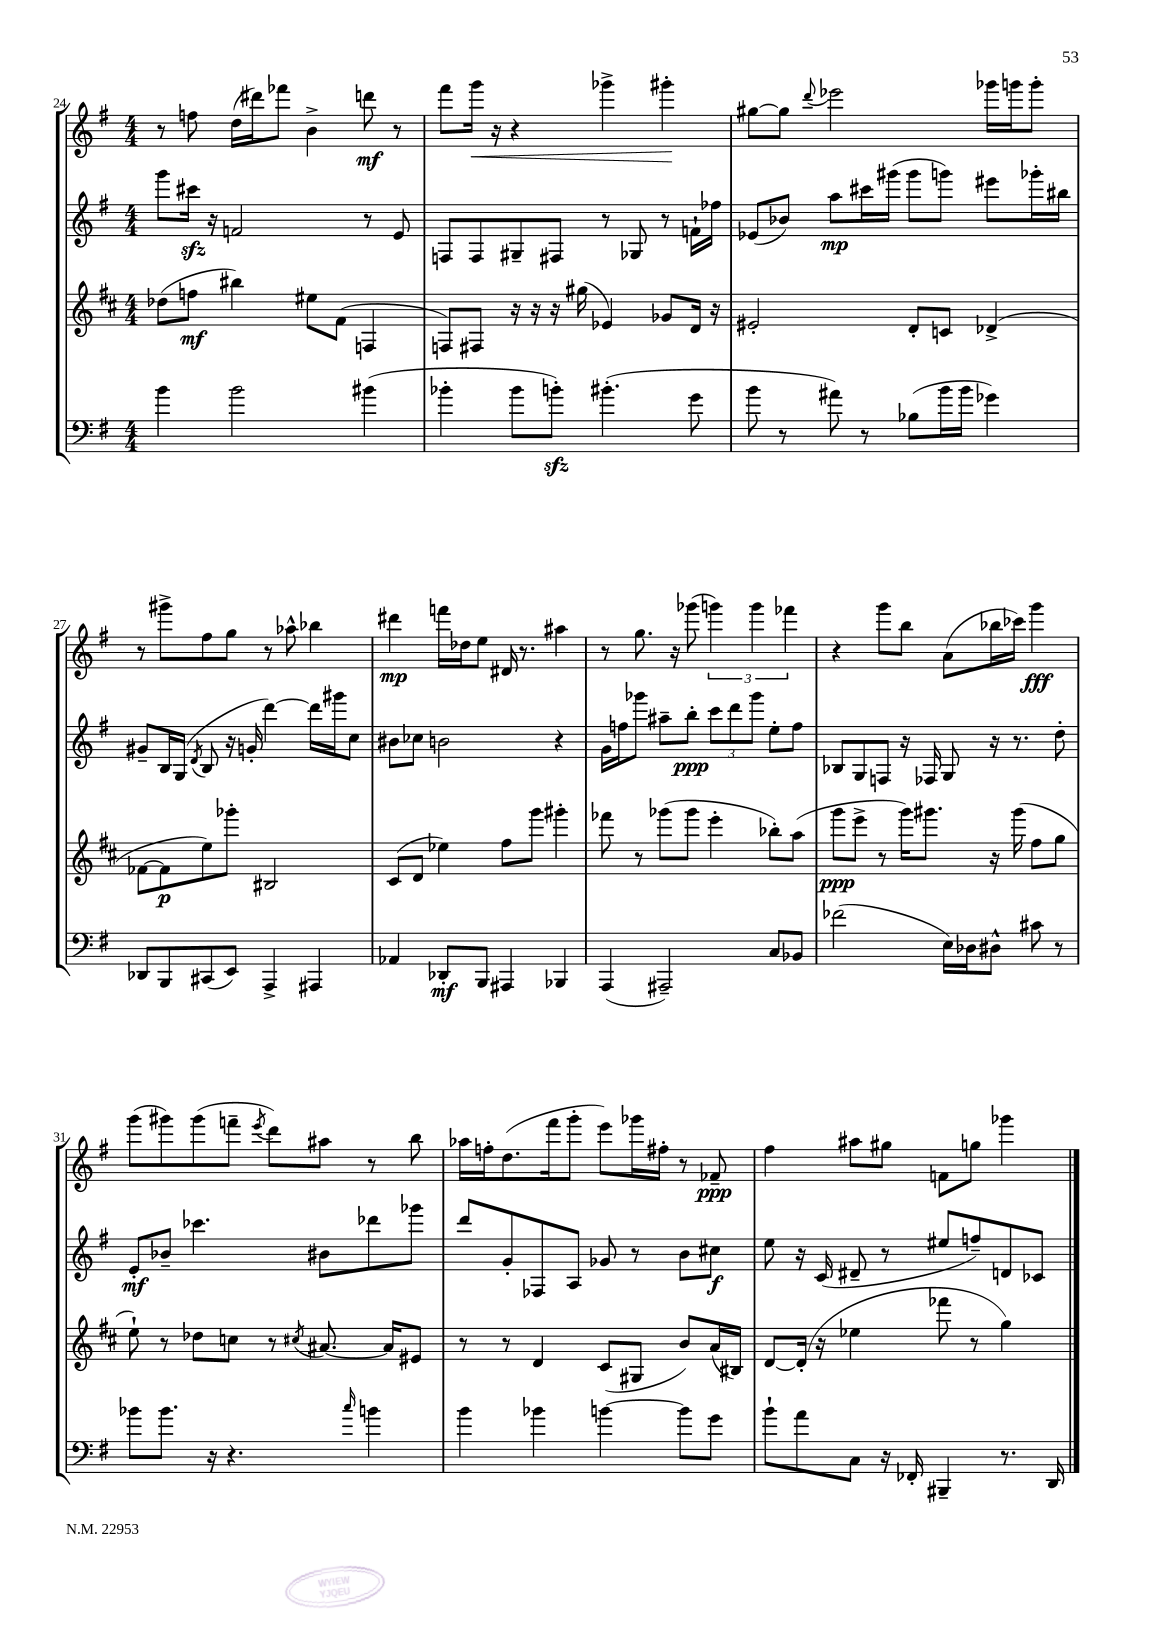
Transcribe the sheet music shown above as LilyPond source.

<<
\new StaffGroup <<
\new Staff = "s0" {
    \clef treble \key g \major \numericTimeSignature \time 4/4
    r8 f''8 d''16( dis'''16) fes'''8 b'4-> d'''8\mf r8 |
    fis'''8 g'''16\< r16 r4 ges'''4-> gis'''4-.\! |
    gis''8~ gis''8 \appoggiatura { d'''8 } ees'''2 ges'''16 g'''16 g'''8-. |
    r8 gis'''8-> fis''8 g''8 r8 aes''8-^ bes''4 |
    dis'''4\mp f'''16 des''16 e''8 dis'16 r8. ais''4 |
    r8 g''8. r16 ges'''8( \tuplet 3/2 { g'''4) g'''4 fes'''4 } |
    r4 g'''8 b''8 a'8( bes''16 ces'''16) g'''4\fff |
    g'''8( gis'''8) gis'''8( f'''8-- \acciaccatura { e'''8 } d'''8) ais''8 r8 b''8 |
    aes''16 f''16-. d''8.( fis'''16 g'''8-. e'''8) ges'''16 fis''16-. r8 fes'8--\ppp |
    fis''4 ais''8 gis''8 f'8 g''8 ges'''4 \bar "|." |
}
\new Staff = "s1" {
    \clef treble \key g \major \numericTimeSignature \time 4/4
    g'''8 cis'''16\sfz r16 f'2 r8 e'8 |
    f8 f8 gis8-- fis8 r8 ges8 r8 f'16-! fes''16 |
    ees'8( bes'8) a''8\mp cis'''16 gis'''16( gis'''8 g'''8) eis'''8 ges'''16-. bis''16 |
    gis'8-- b16 g16( \acciaccatura { d'8 } b8 r16 g'16-. d'''4~) d'''16 gis'''16 c''8 |
    bis'8 ces''8 b'2 r4 |
    g'16 f''16 ges'''8 ais''8-- b''8-.\ppp \tuplet 3/2 { c'''8 d'''8 ges'''8 } e''8-. f''8 |
    bes8 g8 f8 r16 fes16 g8 r16 r8. d''8-. |
    e'8-.\mf bes'8-- ces'''4. bis'8 des'''8 ges'''8 |
    d'''8 g'8-. fes8 a8 ges'8 r8 b'8 cis''8\f |
    e''8 r16 c'16( dis'8-- r8 eis''8 f''8--) d'8 ces'8 \bar "|." |
}
\new Staff = "s2" {
    \clef treble \key d \major \numericTimeSignature \time 4/4
    des''8( f''8\mf bis''4) eis''8 fis'8( f4 |
    f8) fis8 r16 r16 r16 gis''16( ees'4) ges'8 d'16 r16 |
    eis'2-. d'8-. c'8 des'4->( |
    fes'8~ fes'8\p e''8) ges'''8-. bis2 |
    cis'8( d'8 ees''4) fis''8 g'''8 gis'''4-. |
    fes'''8 r8 ges'''8( ges'''8 e'''4-. bes''8-.) a''8( |
    g'''8\ppp e'''8-> r8 g'''16) gis'''8. r16 gis'''16( fis''8 g''8 |
    e''8-!) r8 des''8 c''8 r8 \acciaccatura { cis''8 } ais'8.~ ais'16 eis'8 |
    r8 r8 d'4 cis'8( gis8 b'8) a'16( bis16) |
    d'8~ d'16-.( r16 ees''4 fes'''8 r8 g''4) \bar "|." |
}
\new Staff = "s3" {
    \clef bass \key g \major \numericTimeSignature \time 4/4
    b'4 b'2 bis'4( |
    bes'4-. bes'8 b'8-.\sfz) bis'4.-.( g'8 |
    b'8 r8 ais'8) r8 bes8( b'16 b'16 ges'4) |
    des,8 b,,8 cis,8( e,8) a,,4-> ais,,4 |
    aes,4 des,8-.\mf b,,8 ais,,4 bes,,4 |
    a,,4( ais,,2--) c8 bes,8 |
    fes'2( e16) des16 dis8-^ cis'8 r8 |
    bes'8 bes'8. r16 r4. \grace { c''16 } b'4 |
    b'4 bes'4 b'4~ b'8 g'8 |
    b'8-! a'8 c8 r16 fes,16-. bis,,4-- r8. d,16 \bar "|." |
}
>>
>>
\layout { \context { \Score currentBarNumber = #24 } }
